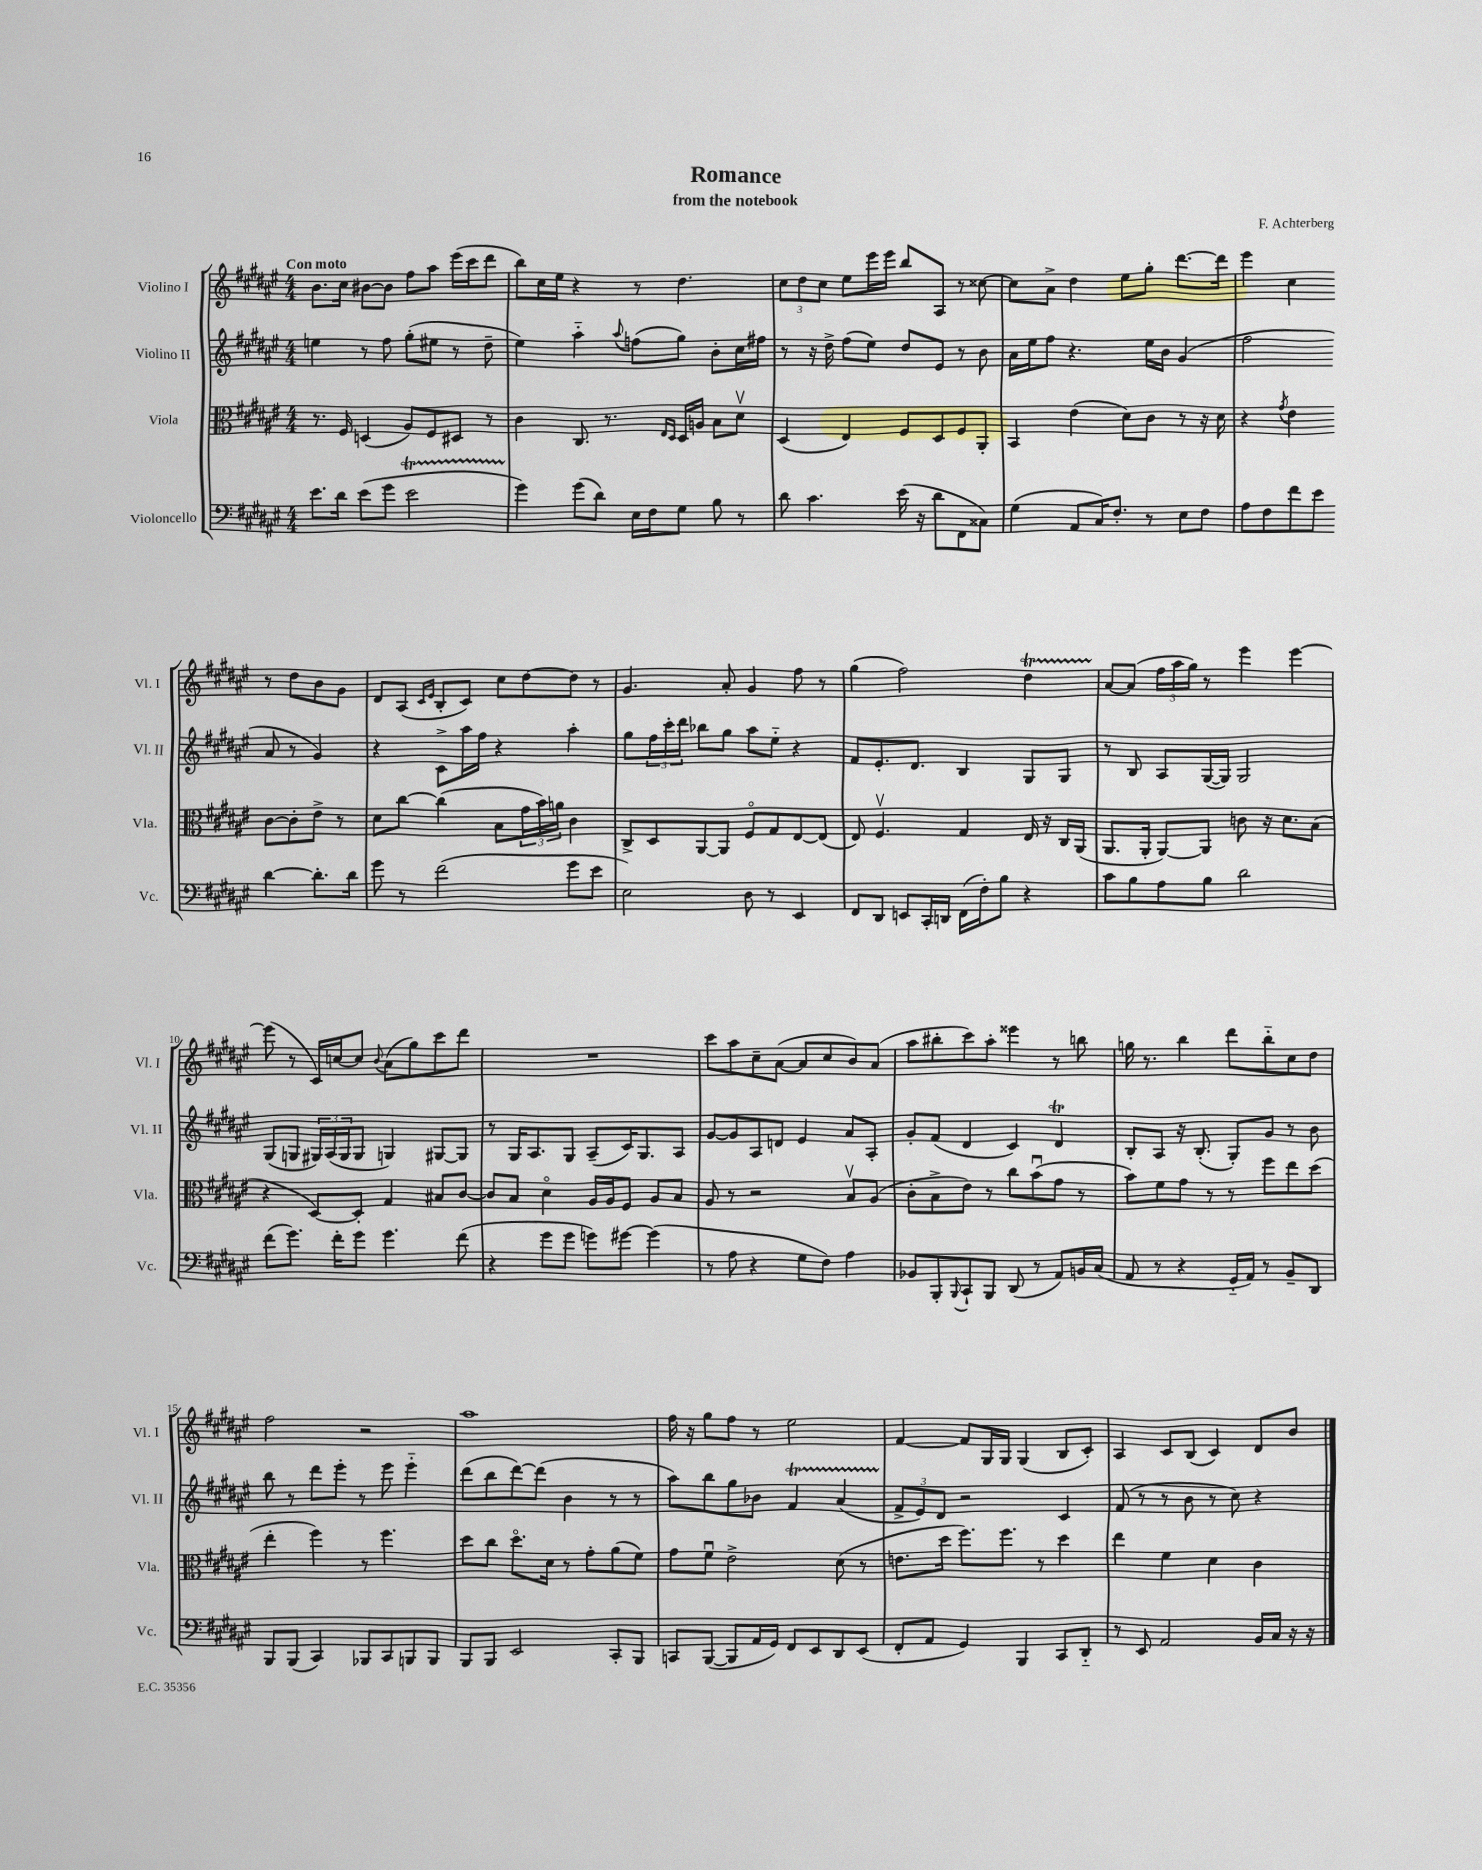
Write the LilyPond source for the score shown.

\header { title = "Romance" composer = "F. Achterberg" subtitle = "from the notebook" }
<<
\new StaffGroup <<
\new Staff = "s0" \with { instrumentName = "Violino I" shortInstrumentName = "Vl. I" } {
    \clef treble \key fis \major \numericTimeSignature \time 4/4 \tempo "Con moto"
    b'8. cis''16 bis'8~ bis'8 fis''8 ais''8 eis'''16( cis'''16 dis'''8 |
    b''8) cis''16 eis''16 r4 r8 dis''4. |
    \tuplet 3/2 { cis''8 dis''8 cis''8 } eis''8 eis'''16 eis'''16 b''8 ais8 r8 cisis''8~ |
    cisis''8 ais'8-> dis''4 eis''8 gis''8-. dis'''8.~ dis'''16 |
    eis'''4 cis''4 r8 dis''8 b'8 gis'8 |
    dis'8 ais8( \grace { cis'16 eis'16 } b8-. cis'8) cis''8 dis''8~ dis''8 r8 |
    gis'4. ais'8-. gis'4 fis''8 r8 |
    gis''4( fis''2) dis''4\startTrillSpan |
    ais'8~\stopTrillSpan ais'8( \tuplet 3/2 { fis''16 ais''16 gis''16) } r8 eis'''4 eis'''4~ |
    eis'''8( r8 cis'16) c''16~ c''8 \appoggiatura { b'8 } ais'8( gis''8) cis'''8 dis'''8 |
    R1 |
    cis'''8 ais''8 cis''8-- ais'8~( ais'8 cis''8 b'8) ais'8( |
    ais''8 bis''8-. cis'''8) ais''8-. eisis'''4 r8 b''8 |
    g''16 r8. b''4 dis'''8 b''8-_ cis''8 dis''8 |
    fis''2 r2 |
    ais''1 |
    fis''16 r16 gis''8 fis''8 r8 eis''2 |
    fis'4~ fis'8 gis16 gis16 gis4( b8 cis'8-.) |
    ais4 cis'8 b8( cis'4) dis'8 b'8 \bar "|." |
}
\new Staff = "s1" \with { instrumentName = "Violino II" shortInstrumentName = "Vl. II" } {
    \clef treble \key fis \major \numericTimeSignature \time 4/4
    e''4 r8 fis''8 gis''8-.( eis''8 r8 dis''8-- |
    eis''4) ais''4-_ \appoggiatura { ais''8 } f''8( gis''8) b'8-. cis''16 fis''16 |
    r8 r16 dis''16-> fis''8( eis''8) dis''8 eis'8 r8 b'8 |
    ais'16 eis''16 fis''8 r4. eis''16 b'16 gis'4( |
    fis''2 ais'8 r8 gis'4) |
    r4 cis'8-> ais''16 fis''16 r4 ais''4-. |
    gis''8 \tuplet 3/2 { fis''16 cis'''16-. dis'''16 } bes''8 gis''8 ais''8 eis''8-_ r4 |
    fis'8 eis'8.-. dis'8. b4 gis8 gis8 |
    r8 b8 ais8 gis16~( gis16) gis2 |
    gis8( g8 \tuplet 3/2 { gis16) ais16( gis16 } gis8 g4) gis8~ gis8 |
    r8 gis16 ais8. gis8 ais8--( cis'16) gis8. ais8 |
    gis'8~ gis'8 ais8 d'8 eis'4 ais'8 ais8-. |
    gis'8-. fis'8( dis'4 cis'4) dis'4\trill |
    b8-. ais8 r16 b8.-.( gis8-.) gis'8 r8 b'8 |
    b''8 r8 dis'''8 eis'''8-. r8 eis'''8 eis'''4-_ |
    dis'''8( b''8 dis'''8~) dis'''8( b'4 r8 r8 |
    ais''8) b''8 gis''8 bes'8 fis'4\startTrillSpan ais'4( |
    \tuplet 3/2 { fis'8->\stopTrillSpan eis'8) dis'8 } r2 cis'4 |
    fis'8( r8 r8 b'8 r8 cis''8) r4 \bar "|." |
}
\new Staff = "s2" \with { instrumentName = "Viola" shortInstrumentName = "Vla." } {
    \clef alto \key fis \major \numericTimeSignature \time 4/4
    r8. fis16 d4( ais8) fis8 dis8 r8 |
    cis'4 cis8. r8. \grace { eis16 dis16 } dis16 a16 b8 dis'8\upbow |
    dis4( eis4) fis8 dis8 fis8 ais,8-. |
    b,4 eis'4( dis'8) cis'8 r8 r16 dis'16 |
    r4 \acciaccatura { gis'8 } eis'4 cis'8~ cis'8-. eis'8-> r8 |
    dis'8 cis''8~ cis''4( b8 \tuplet 3/2 { gis'16 b'16) a'16 } cis'4 |
    cis8-> dis8 ais,8~ ais,8 fis8\flageolet gis8 eis8~ eis8( |
    eis8) fis4.\upbow gis4 eis16 r16 cis16 ais,16( |
    ais,8. ais,16-. ais,8~) ais,8 c'8 r16 dis'8. b8( |
    r4 dis8~) dis8-. gis4 bis8 cis'8~ |
    cis'8 b8 dis'4\flageolet ais16 ais16 fis8 ais8 b8 |
    ais8 r8 r2 b8\upbow ais8( |
    cis'8-. b8-> eis'8) r8 cis''8 b'8\downbow( gis'8 r8 |
    b'8) fis'8 gis'8 r8 r8 fis''8 eis''8 dis''8( |
    eis''4-. fis''4) r8 fis''4. |
    dis''8 cis''8 dis''8.\flageolet dis'16 r8 gis'8-. ais'8( fis'8) |
    gis'8 fis'8\downbow eis'2-> dis'8( r8 |
    e'8. dis''16 fis''8.) fis''8. r8 dis''4 |
    eis''4 fis'4 dis'4 cis'4 \bar "|." |
}
\new Staff = "s3" \with { instrumentName = "Violoncello" shortInstrumentName = "Vc." } {
    \clef bass \key fis \major \numericTimeSignature \time 4/4
    eis'8. dis'16 eis'8( gis'8 eis'2\startTrillSpan |
    gis'4\stopTrillSpan) gis'8( dis'8) eis16 fis16 gis8 b8 r8 |
    dis'8 cis'4. eis'16( r16 dis'8 fis,8 cisis8) |
    gis4( ais,8 cis16) fis8.-. r8 eis8 fis8 |
    ais8 fis8 fis'8 eis'8 dis'4~ dis'8.-. dis'16 |
    gis'8 r8 fis'2( gis'8 eis'8 |
    eis2) dis8 r8 eis,4 |
    fis,8 dis,8 e,8 cis,16-. d,16 fis,16( fis16-.) b8 r4 |
    cis'8 b8 ais8 b8 dis'2 |
    fis'8( gis'8.) fis'16-. gis'8 gis'4. fis'8( |
    r4 gis'8 gis'8 g'8) gis'8~ gis'4( |
    r8 ais8 r4 gis8 fis8) ais4 |
    bes,8 b,,8-. \appoggiatura { b,,8 } cis,8-! b,,8 dis,8( r8 ais,8) b,16 cis16( |
    ais,8 r8 r4 gis,16-_ ais,16) r8 b,8-- dis,8 |
    b,,8 b,,8( cis,4) bes,,8 cis,8 b,,8 b,,8 |
    b,,8 b,,8 eis,2 cis,8-. b,,8 |
    c,8 b,,8~( b,,8 ais,16 gis,16) fis,8 eis,8 dis,8 eis,8( |
    fis,8-. ais,8 gis,4) b,,4 cis,8 dis,8-_ |
    r8 eis,8 ais,2 b,16 cis16 r16 r16 \bar "|." |
}
>>
>>
